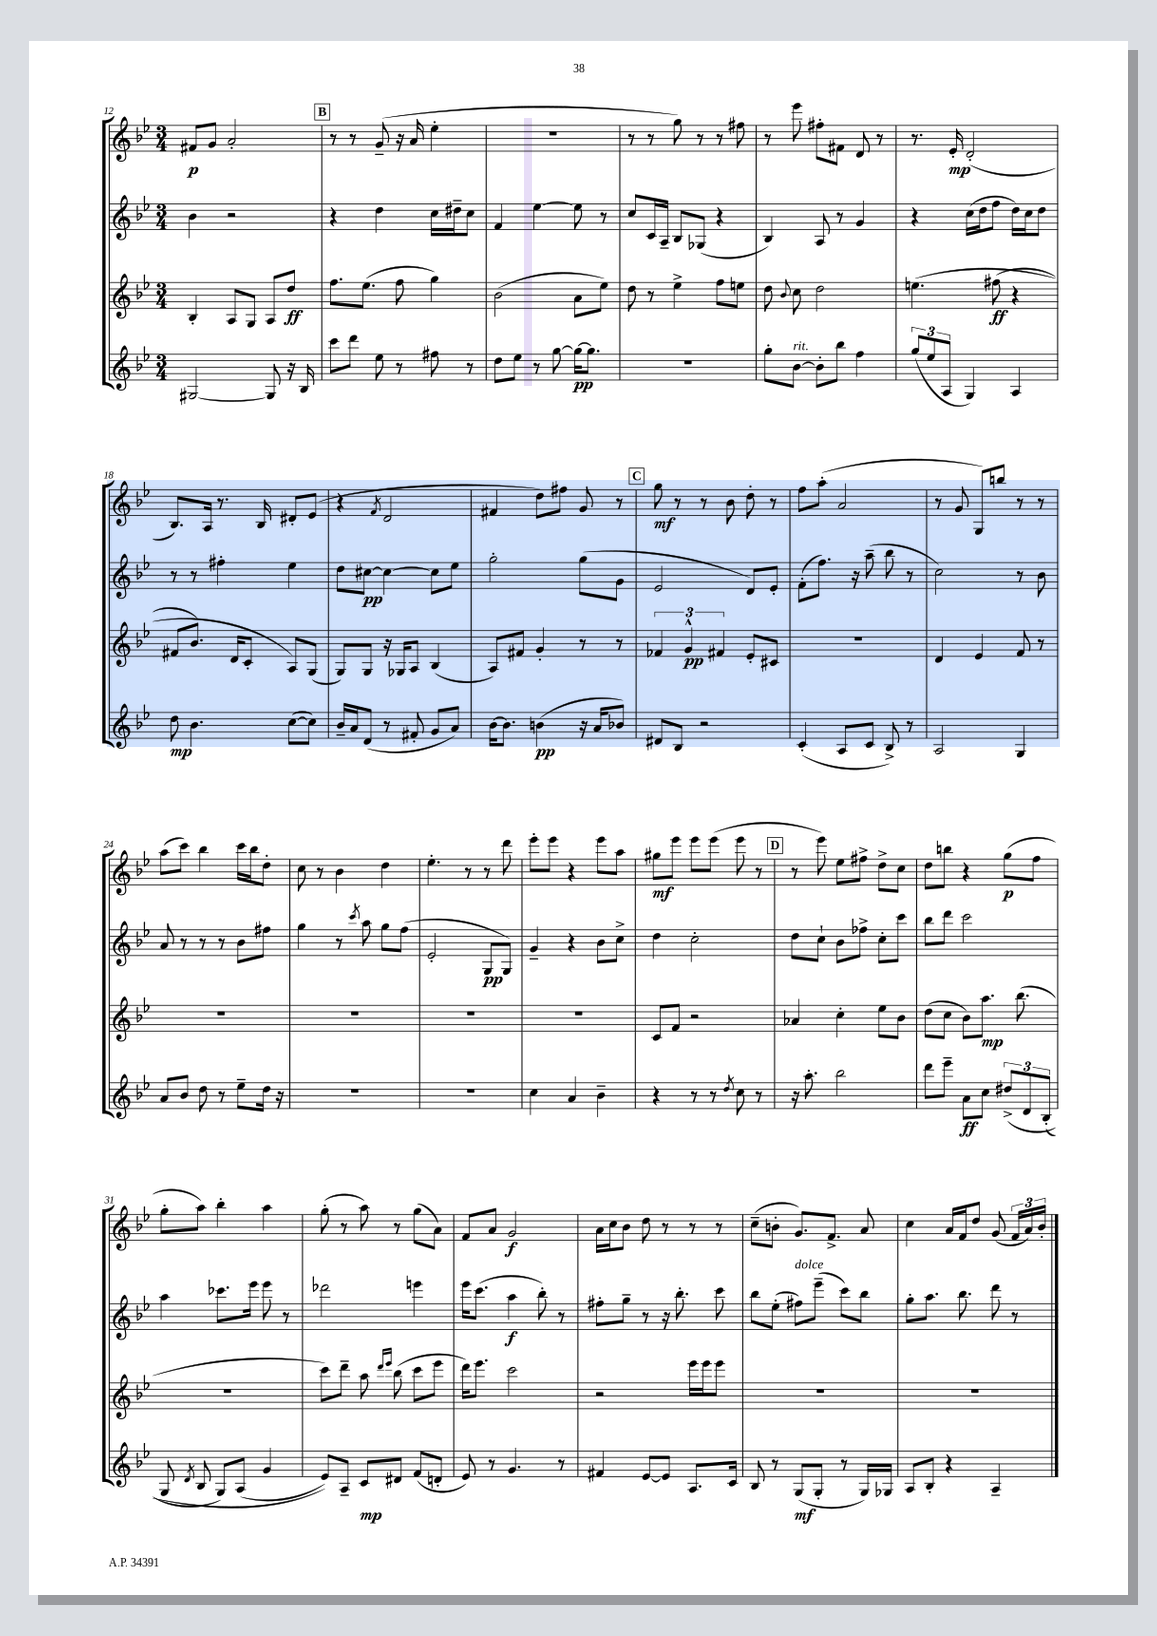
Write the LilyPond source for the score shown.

<<
\new StaffGroup <<
\new Staff = "s0" {
    \clef treble \key bes \major \numericTimeSignature \time 3/4
    \autoBeamOff fis'8[\p g'8] a'2-. |
    \mark \markup { \box "B" } r8 r8 g'8--( r16 a'16 ees''4-. |
    R2. |
    r8 r8 g''8) r8 r8 fis''8 |
    r8 ees'''8 fis''8[-. fis'8] d'8 r8 |
    r8. ees'16-.\mp d'2-.( |
    bes8.[) a16] r8. bes16 dis'8[-. ees'8]( |
    r4 \acciaccatura { f'8 } d'2 |
    fis'4 d''8[) fis''8] g'8 r8 |
    \mark \markup { \box "C" } g''8\mf r8 r8 bes'8 d''8-. r8 |
    f''8[ a''8]-.( a'2 |
    r8 g'8 g8[) b''8] r8 r8 |
    a''8[( c'''8]) bes''4 c'''16[ bes''16 d''8]-. |
    c''8 r8 bes'4 d''4 |
    ees''4.-. r8 r8 d'''8 |
    ees'''8[-. ees'''8] r4 ees'''8[ a''8] |
    gis''8[\mf ees'''8] ees'''8[ ees'''8]( ees'''8 r8 |
    \mark \markup { \box "D" } r8 ees'''8) ees''8[ fis''8]-> d''8[-> c''8] |
    d''8[ b''8] r4 g''8[\p( f''8] |
    g''8[-. a''8]) bes''4-. a''4 |
    g''8-.( r8 a''8) r8 g''8[( a'8]) |
    f'8[ a'8] g'2\f |
    a'16[ c''16 bes'8] d''8 r8 r8 r8 |
    c''8[--( b'8]-. g'8.[) f'8.]-> a'8 |
    c''4 a'16[ f'16 d''8] g'8( \tuplet 3/2 { f'16[ a'16) bes'16]-. } \bar "|." |
}
\new Staff = "s1" {
    \clef treble \key bes \major \numericTimeSignature \time 3/4
    \autoBeamOff bes'4 r2 |
    \mark \markup { \box "B" } r4 d''4 c''16[ dis''16-- c''8] |
    f'4 ees''4~ ees''8 r8 |
    c''8[ c'16 a16]-- bes8[ ges8]( r4 |
    bes4) a8 r8 g'4 |
    r4 c''16[( d''16 f''8] d''16[) c''16 d''8] |
    r8 r8 fis''4-. ees''4 |
    d''8[ cis''8]~\pp cis''4~ cis''8[ ees''8] |
    g''2-. g''8[( g'8] |
    \mark \markup { \box "C" } ees'2 d'8[) ees'8]-. |
    f'8[-.( f''8.]) r16 a''8--( bes''8 r8 |
    c''2) r8 bes'8 |
    a'8 r8 r8 r8 bes'8[ fis''8] |
    g''4 r8 \acciaccatura { c'''8 } a''8 g''8[ f''8]( |
    ees'2-. g8[\pp g8]) |
    g'4-- r4 bes'8[ c''8]-> |
    d''4 c''2-. |
    \mark \markup { \box "D" } d''8[ c''8]-! bes'8[ fes''8]-> c''8[-. c'''8] |
    bes''8[ d'''8] c'''2 |
    a''4 ces'''8.[ ees'''16] ees'''8 r8 |
    des'''2 e'''4 |
    ees'''16[ c'''8.]( a''4\f bes''8-.) r8 |
    fis''8[-. g''8]-- r8 r16 bes''8.-. c'''8 |
    bes''8[ ees''8]-.( fis''8[^\markup { \italic "dolce" }) ees'''8]--( c'''8[) bes''8] |
    g''8[-. a''8.] bes''8. d'''8 r8 \bar "|." |
}
\new Staff = "s2" {
    \clef treble \key bes \major \numericTimeSignature \time 3/4
    \autoBeamOff bes4-. a8[ g8] a8[ d''8]\ff |
    \mark \markup { \box "B" } f''8.[ ees''8.]( f''8 g''4) |
    bes'2( a'8[ ees''8]) |
    d''8 r8 ees''4-> f''8[ e''8] |
    d''8 \appoggiatura { bes'8 } c''8 d''2 |
    e''4.\( fis''8\ff( r4 |
    fis'8[ bes'8.]) d'16[ c'8]-. a8[\) g8]( |
    g8[) g8] r16 ges16[ a8] bes4( |
    a8[) fis'8] g'4-. r8 r8 |
    \mark \markup { \box "C" } \tuplet 3/2 { fes'4 g'4-^\pp fis'4 } ees'8[-. cis'8] |
    R2. |
    d'4 ees'4 f'8 r8 |
    R2. |
    R2. |
    R2. |
    R2. |
    c'8[ f'8] r2 |
    \mark \markup { \box "D" } aes'4 c''4-. ees''8[ bes'8] |
    d''8[( c''8] bes'8[) a''8.]\mp bes''8.( |
    R2. |
    c'''8[) d'''8]-- a''8 \grace { d'''16[ ees'''16] } bes''8( c'''8[ ees'''8] |
    d'''16[) ees'''8.] c'''2 |
    r2 ees'''16[ ees'''16 ees'''8] |
    R2. |
    R2. \bar "|." |
}
\new Staff = "s3" {
    \clef treble \key bes \major \numericTimeSignature \time 3/4
    \autoBeamOff gis2~ gis8 r16 bes16 |
    \mark \markup { \box "B" } c'''8[ d'''8] ees''8 r8 fis''8 r8 |
    d''8[ ees''8] r8 g''8~ g''16[~\pp g''8.] |
    R2. |
    g''8[-. bes'8]~^\markup { \italic "rit." } bes'8[-. bes''8] f''4 |
    \tuplet 3/2 { g''8[( ees''8 a8] } g4) a4 |
    d''8\mp bes'4. c''8[~( c''8]) |
    bes'16[-- a'16 d'8]( r8 fis'8-. g'8[ a'8]) |
    bes'16[~ bes'8.] b'4\pp( r16 a'16[ bes'8]) |
    \mark \markup { \box "C" } dis'8[ bes8] r2 |
    c'4-.( a8[ c'8] bes8->) r8 |
    a2 g4 |
    a'8[ bes'8] d''8 r8 ees''8[-- d''16] r16 |
    R2. |
    R2. |
    c''4 a'4 bes'4-- |
    r4 r8 r8 \acciaccatura { d''8 } c''8 r8 |
    \mark \markup { \box "D" } r16 a''8.-. bes''2 |
    d'''8[ ees'''8]-- a'8[\ff c''8] \tuplet 3/2 { dis''8[->\( d'8 bes8]-.( } |
    g8 \acciaccatura { d'8 } bes8 g8[) a8]( g'4 |
    ees'8[)\) a8]-- c'8[\mp dis'8] f'8[( d'8]-. |
    ees'8) r8 g'4. r8 |
    fis'4 ees'8[~ ees'8] a8.[ c'16] |
    bes8 r8 g8[\mf( g8]-. r8 g16[) ges16] |
    a8[ bes8]-. r4 a4-- \bar "|." |
}
>>
>>
\layout { \context { \Score currentBarNumber = #12 } }
